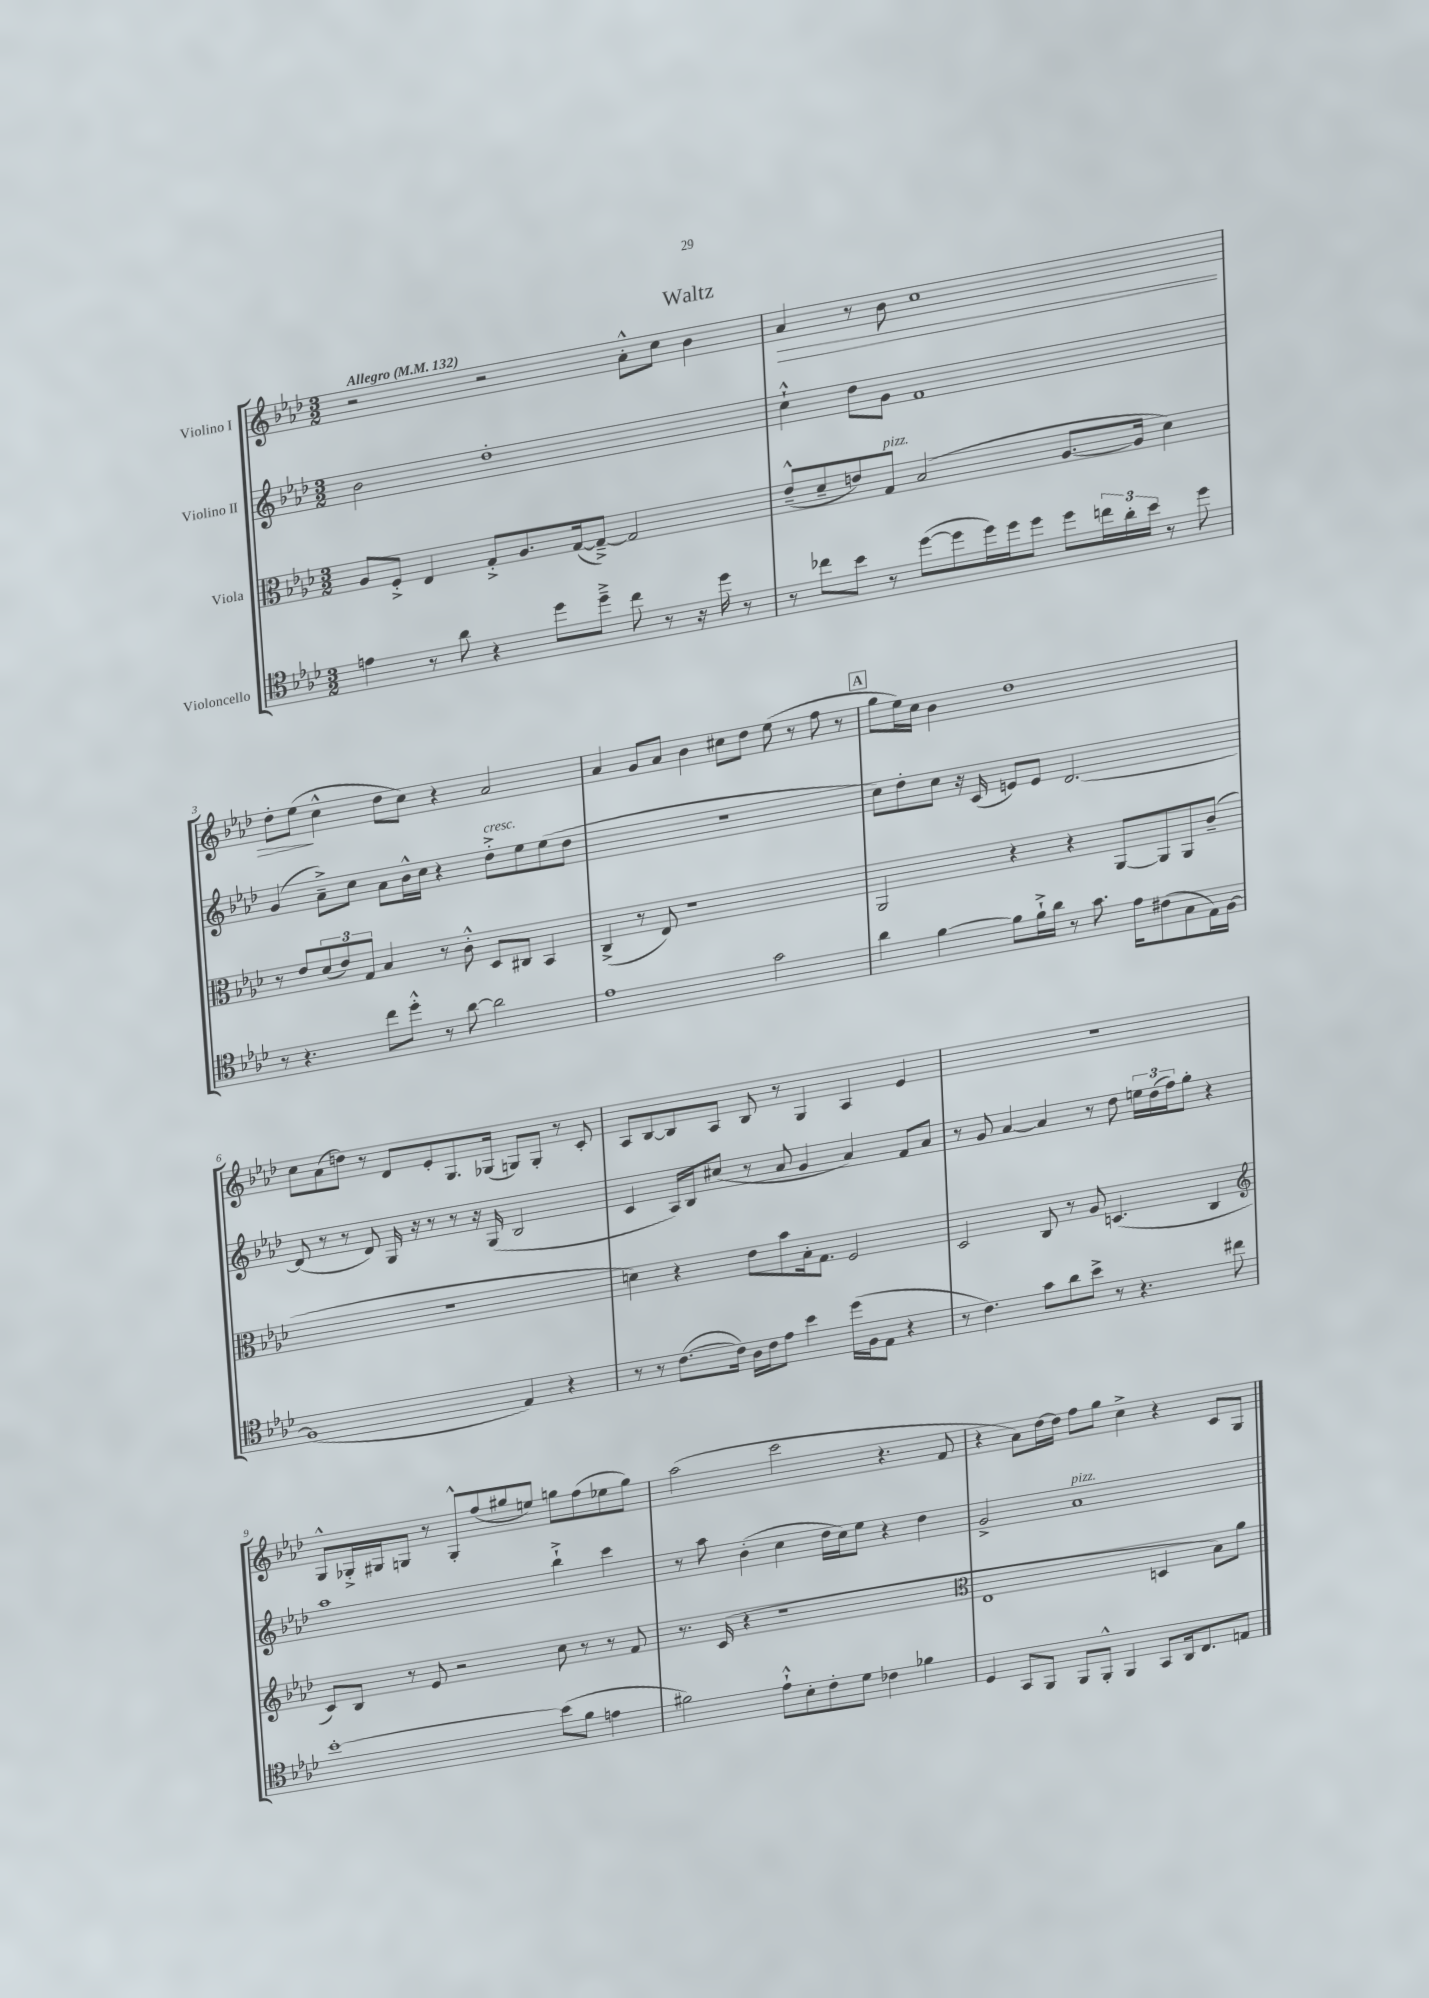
\header { title = "Waltz" }
<<
\new StaffGroup <<
\new Staff = "s0" \with { instrumentName = "Violino I" } {
    \clef treble \key aes \major \numericTimeSignature \time 3/2 \tempo "Allegro" 4 = 132
    r2 r2 aes'8-.-^ c''8 bes'4 |
    aes'4\> r8 bes'8 c''1 |
    des''8-. ees''8\!( c''4-^ des''8 c''8) r4 aes'2 |
    aes'4 g'8 aes'8 bes'4 cis''8 des''8 ees''8( r8 f''8 r8 |
    \mark \markup { \box "A" } g''8 ees''16) c''16 bes'4 des''1 |
    c''8 aes'8( d''8) r8 des'8 ees'8-. g8. ges16( g8) g8-. r8 c'8-. |
    aes8 bes8~ bes8 aes8 bes8 r8 g4 aes4 ees'4 |
    R1. |
    g8-^ ges16-.-> gis16 g8 r8 g8-.-^ f''8( gis''8 e''8) g''8 f''8( ees''8 g''8) |
    aes''2( c'''2 r4. f'8 |
    r4 aes'8) des''16~ des''16 f''8 g''8 c''4-> r4 c'8 g8 \bar "|." |
}
\new Staff = "s1" \with { instrumentName = "Violino II" } {
    \clef treble \key aes \major \numericTimeSignature \time 3/2
    bes'2 des''1-. |
    c''4-!-^ des''8 g'8 f'1 |
    g'4( aes'8--->) c''8 aes'8 bes'16-^ c''16 r4 des''8-.->^\markup { \italic "cresc." } ees''8 ees''8( des''8 |
    R1. |
    \mark \markup { \box "A" } c''8) des''8-. c''8 r16 c'16( e'8) e'8 des'2.~ |
    des'8( r8 r8 des'8) g16 r16 r8 r8 r16 g16( bes2 |
    c'4 aes16) bes16 cis''8( r8 aes'8 g'4 aes'4) f'8 aes'8 |
    r8 g'8 aes'4~ aes'4 r8 des''8 \tuplet 3/2 { e''16 des''16( f''16) } g''8-. r4 |
    aes''1 bes''4-!-> c'''4 |
    r8 aes''8 bes'4-.( c''4 des''16 c''16) ees''8 r4 des''4 |
    g'2-> aes'1^\markup { \italic "pizz." } \bar "|." |
}
\new Staff = "s2" \with { instrumentName = "Viola" } {
    \clef alto \key aes \major \numericTimeSignature \time 3/2
    aes8 f8-.-> ees4 g8-.-> aes8. g16~( g8~--->) g2 |
    ees'8---^( des'8-- e'8) g8^\markup { \italic "pizz." } bes2( aes8.~ aes16 des'4) |
    r8 ees'8 \tuplet 3/2 { des'8( ees'8) g8 } bes4 r8 c'8-.-^ des8 cis8 bes,4 |
    c4->( r8 ees8) r1 |
    \mark \markup { \box "A" } aes,2 r4 r4 aes,8~ aes,8 aes,8 c'8--( |
    R1. |
    d'4) r4 ees'8 bes'8 bes16-. g8. f2 |
    des2 c8 r8 aes8 d4.( c4 |
    \clef treble c'8) bes8 r8 ees'8 r2 c''8 r8 r8 f'8 |
    r8. c'16( r4 r1 |
    \clef alto ees1 d4 bes8) aes'8 \bar "|." |
}
\new Staff = "s3" \with { instrumentName = "Violoncello" } {
    \clef tenor \key aes \major \numericTimeSignature \time 3/2
    e'4 r8 aes'8 r4 des''8 des''8---> c''8 r8 r16 des''16 r8 |
    r8 ces''8 bes'8 r8 des''8~( des''8 des''16) des''16 des''8 des''8 \tuplet 3/2 { c''16 aes'16-. bes'16 } r8 des''8 |
    r8 r4. c''8 des''8-.-^ r8 aes'8~ aes'2 |
    ees'1 g'2 |
    \mark \markup { \box "A" } aes'4 f'4~ f'8 f'16-!-> aes'16 r8 g'8. ees'16 cis'8( g8 ees16) f16~ |
    f1( ees4) r4 |
    r8 r8 c'8.~( c'16) aes16 c'16 ees'8 bes'4 des''16( f16 ees8 r4 |
    r8 c'4.) g'8 aes'8 bes'8-> r8 r4. cis''8 |
    bes'1~-. bes'8( f'8 e'4 |
    fis'2) ees'8-!-^ bes8-. c'8-. des'8 ces'4 fes'4 |
    des4 g,8 f,8 f,8 f,8-.-^ f,4 g,8 aes,16 c8. e8 \bar "|." |
}
>>
>>
